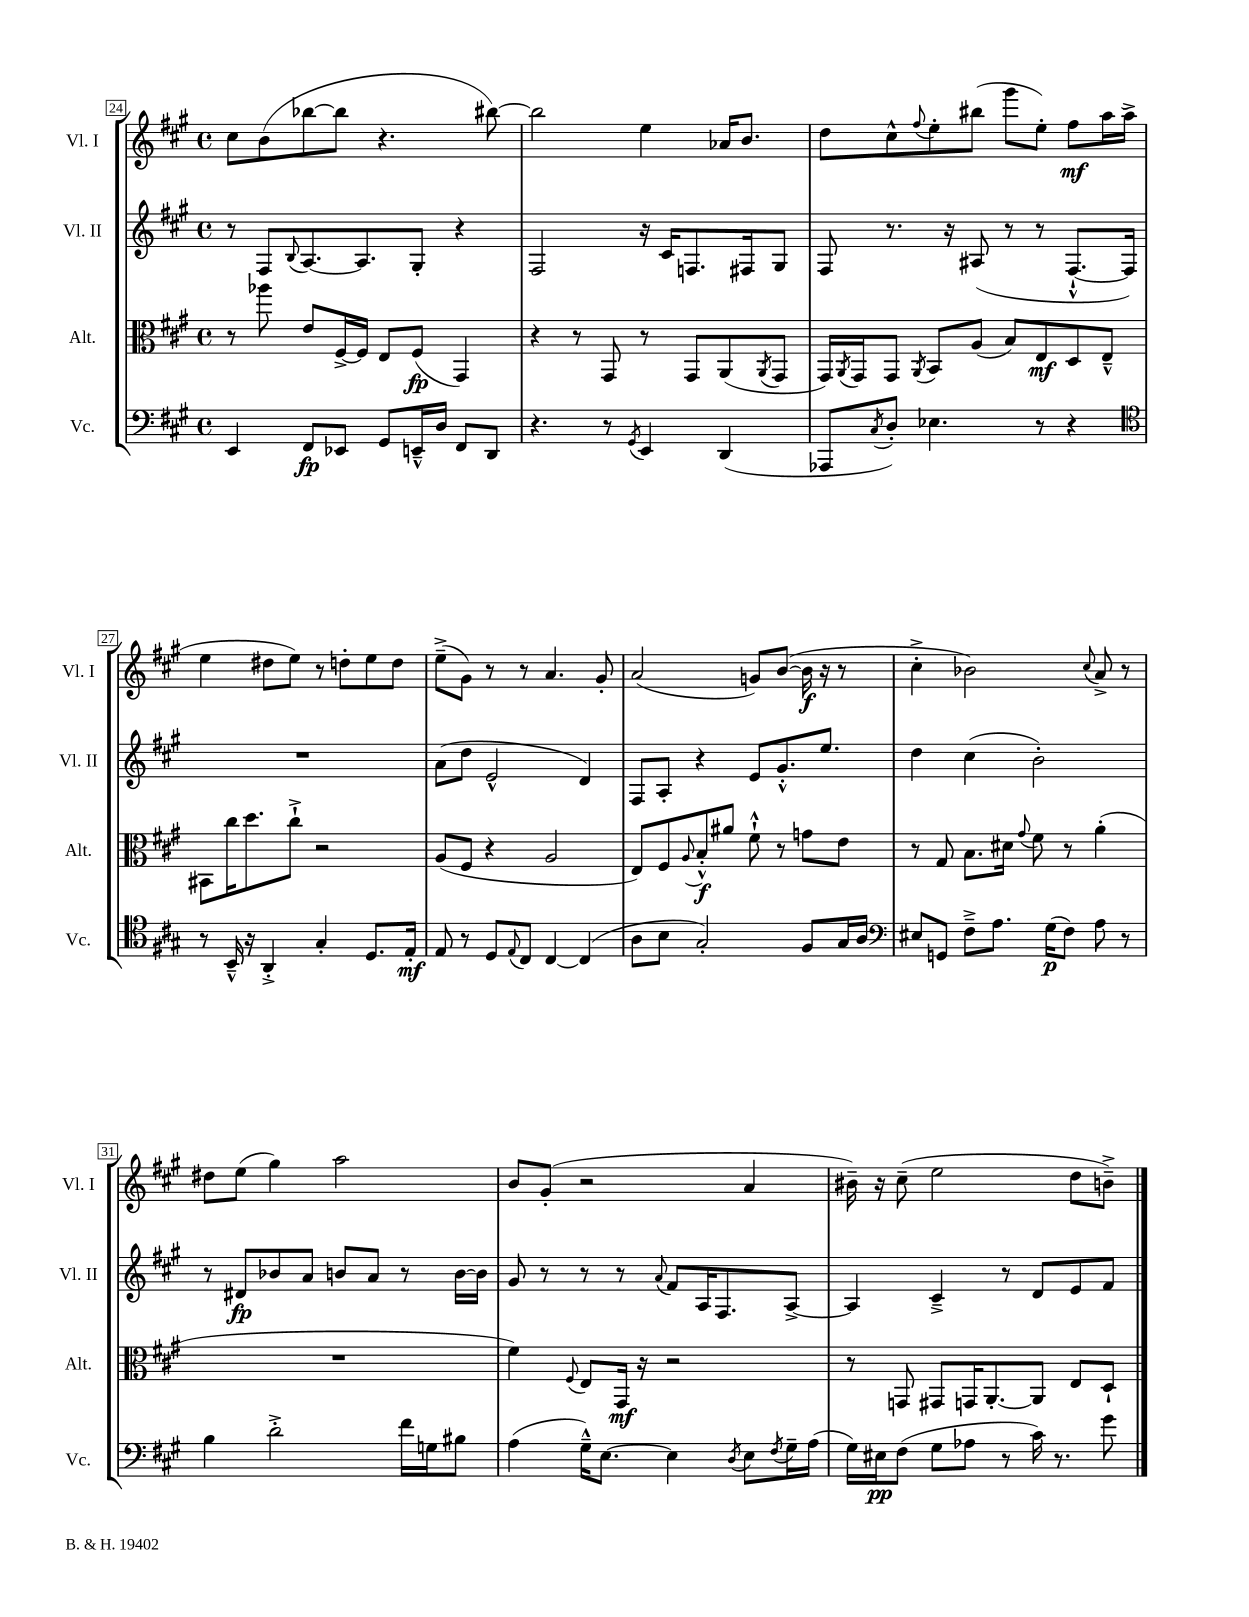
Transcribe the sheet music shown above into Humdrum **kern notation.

**kern	**kern	**kern	**kern
*staff4	*staff3	*staff2	*staff1
*clefF4	*clefC3	*clefG2	*clefG2
*k[f#c#g#]	*k[f#c#g#]	*k[f#c#g#]	*k[f#c#g#]
*M4/4	*M4/4	*M4/4	*M4/4
*met(c)	*met(c)	*met(c)	*met(c)
4EE	8r	8r	8cc#
.	8aa-	8F#	(8b
.	.	8qqB	.
8FF#	8e	[8.A	[8bb-
8EE-	[16F#^	.	8bb-]
.	16F#]	8.A]	.
8GG#	8E	.	4.r
16EE~^^	(8F#	8G#'	.
16D	.	.	.
8FF#	4GG#)	4r	.
8DD	.	.	[8bb#)
=	=	=	=
4.r	4r	2F#	2bb#]
.	8r	.	.
8r	8GG#	.	.
8qGG#	.	.	.
4EE	8r	16r	4ee
.	.	16c#	.
.	8GG#	8.F	.
(4DD	(8AA	.	16a-
.	.	16F#	8.b
.	8qAA	.	.
.	8GG#	8G#	.
=	=	=	=
8AAA-	16GG#)	8F#	8dd
.	8qAA	.	.
.	16GG#	.	.
8qC#	.	.	.
8D')	8GG#	8.r	8cc#^^
.	8qAA	.	8qqff#
4.E-	8BB	.	8ee'
.	.	16r	.
.	(8A	(8A#	(8bb#
.	8B)	8r	8ggg#
8r	8E	8r	8ee')
4r	8D	[8.F#`^^	8ff#
.	8E~^^	.	16aa
.	.	16F#])	(16aa^
=	=	=	=
*clefC4	*	*	*
8r	8BB#	1r	4ee
16BB~^^	16cc#	.	.
16r	8.dd	.	.
4AA'^	.	.	8dd#
.	8cc#`^	.	8ee)
4G#'	2r	.	8r
.	.	.	8dd'
8.D	.	.	8ee
.	.	.	8dd
16E'	.	.	.
=	=	=	=
8E	(8A	(8a	(8ee~^
8r	8F#	8dd	8g#)
8D	4r	2e^^	8r
8qqE	.	.	.
8C#	.	.	8r
[4C#	2A	.	4.a
(4C#]	.	4d)	.
.	.	.	8g#'
=	=	=	=
8A	8E)	8F#	(2a
8B	8F#	8A'	.
.	8qqA	.	.
2G#')	8B'^^	4r	.
.	8a#	.	.
.	8f#`^^	8e	8g)
.	8r	8.g#'^^	([8b
8F#	8g	.	16b]
.	.	8.ee	16r
16G#	8e	.	8r
16A	.	.	.
=	=	=	=
*clefF4	*	*	*
8E#	8r	4dd	4cc#'^
8GG	8G#	.	.
8F#~^	8.B	(4cc#	2b-)
8.A	.	.	.
.	16d#	.	.
.	8qqg#	.	.
.	8f#	2b')	.
(16G#	.	.	.
8F#)	8r	.	.
.	.	.	8qqcc#
8A	(4a'	.	8a^
8r	.	.	8r
=	=	=	=
4B	1r	8r	8dd#
.	.	8d#	(8ee
2d'^	.	8b-	4gg#)
.	.	8a	.
.	.	8b	2aa
.	.	8a	.
16f#	.	8r	.
16G	.	.	.
8B#	.	[16b	.
.	.	16b]	.
=	=	=	=
(4A	4f#)	8g#	8b
.	.	8r	(8g#'
.	8qqF#	.	.
16G#~^^)	8E	8r	2r
[8.E	.	.	.
.	16GG#	8r	.
.	16r	.	.
.	.	8qqa	.
4E]	2r	8f#	.
.	.	16A	.
.	.	8.F#	.
8qD	.	.	.
8E	.	.	4a
8qF#	.	.	.
16G#~	.	[8A^	.
(16A	.	.	.
=	=	=	=
16G#)	8r	4A]	16b#~)
16E#	.	.	16r
(8F#	8GG	.	(8cc#~
8G#	8GG#	4c#~^	2ee
8A-	16GG	.	.
.	[8.AA'	.	.
8r	.	8r	.
16c#)	8AA]	8d	.
8.r	.	.	.
.	8E	8e	8dd
8g#	8D`	8f#	8b~^)
==	==	==	==
*-	*-	*-	*-
